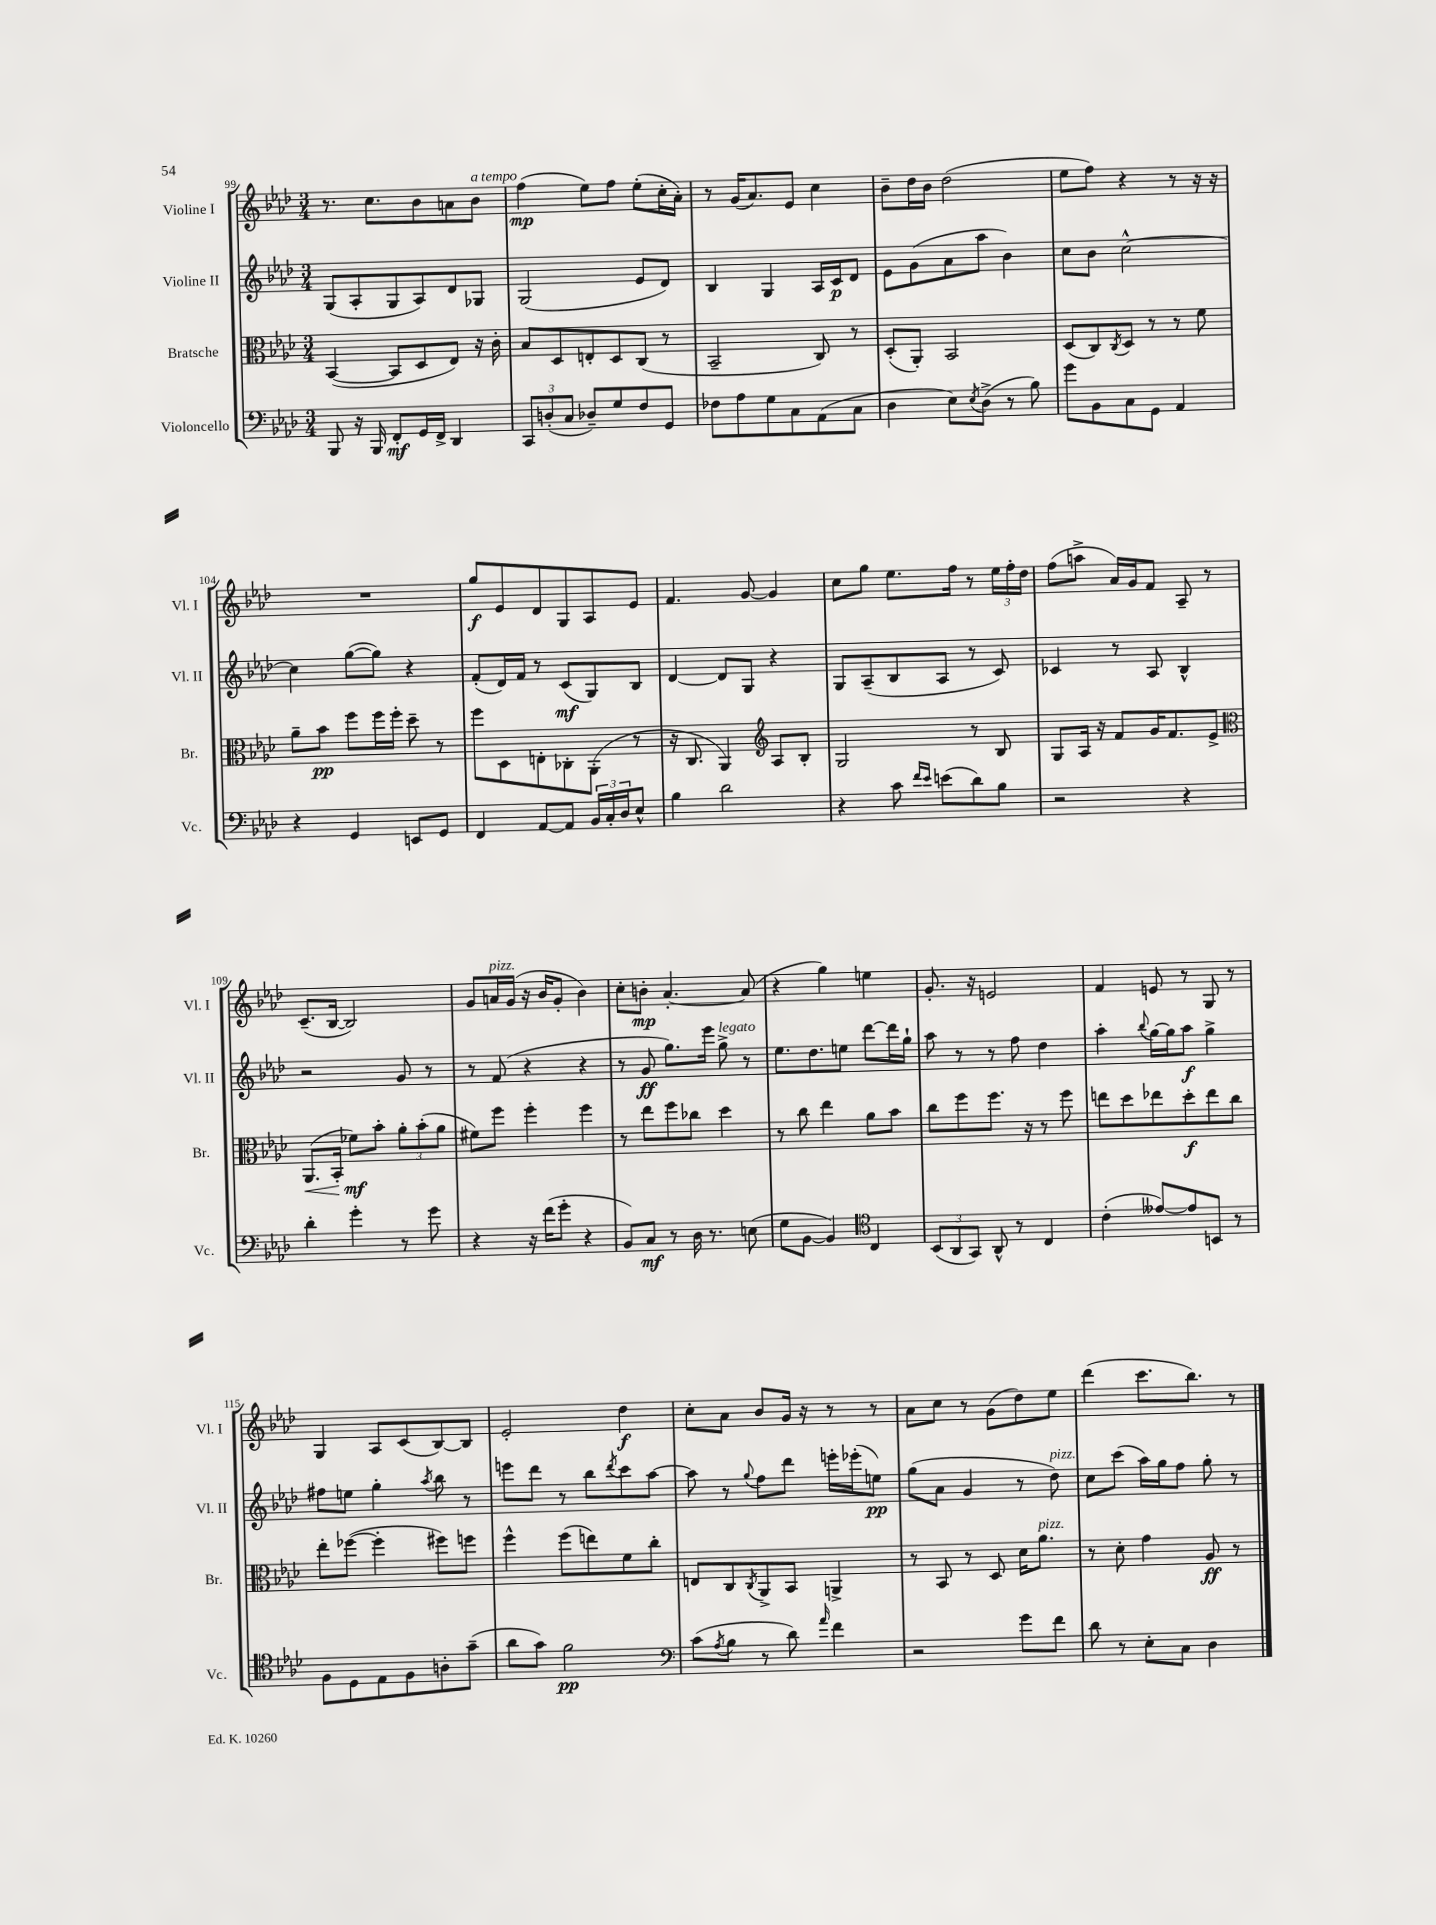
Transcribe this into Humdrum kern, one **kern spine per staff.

**kern	**kern	**kern	**kern
*staff4	*staff3	*staff2	*staff1
*clefF4	*clefC3	*clefG2	*clefG2
*k[b-e-a-d-]	*k[b-e-a-d-]	*k[b-e-a-d-]	*k[b-e-a-d-]
*M3/4	*M3/4	*M3/4	*M3/4
8BBB-	([4BB-	(8G	8.r
16r	.	8A-'	.
16BBB-	.	.	8.cc
8FF'	8BB-]	8G	.
16GG	8D-	8A-)	8b-
16FF^	.	.	.
4DD-	8E-)	8d-	8a
.	16r	8G-	8b-
.	16c'	.	.
=	=	=	=
12CC	8B-	(2G	(4ff
(12D'	.	.	.
.	8D-	.	.
12C	.	.	.
8D-~)	8E'	.	8ee-)
8G	8D-	.	8ff
8F	(8C	8e-	(8ee-'
8GG	8r	8d-)	16cc'
.	.	.	16a-')
=	=	=	=
8F-	2BB-~	4B-	8r
8A-	.	.	(16g
.	.	.	8.a-)
8G	.	4G	.
8C	.	.	8e-
(8AA-	8C)	16A-	4cc
.	.	16c	.
8C	8r	8d-	.
=	=	=	=
4D-	(8D-'	8e-	8b-~
.	8AA-')	(8g	16dd-
.	.	.	16b-
8E-)	2BB-	8a-	(2dd-
8qE-	.	.	.
(8D-^	.	8aa-	.
8r	.	4b-)	.
8B-)	.	.	.
=	=	=	=
8g	(8D-	8cc	8ee-
8BB-	8C)	8b-	8ff)
.	8qC	.	.
8C	8D-	[2cc^^	4r
8GG	8r	.	.
4AA-	8r	.	8r
.	8f	.	16r
.	.	.	16r
=	=	=	=
4r	8a-~	4cc]	2.r
.	8b-	.	.
4GG	8ff	([8gg	.
.	16ff	8gg])	.
.	16ff'	.	.
8EE	8dd-~	4r	.
8GG	8r	.	.
=	=	=	=
4FF	8ff	(8f'	8gg
.	8D-	16d-)	8e-
.	.	16f	.
[8AA-	8E'	8r	8d-
8AA-]	8C-'	(8c	8G
24BB-	(8AA-'	8G)	8A-
24C'	.	.	.
24D-	.	.	.
8E-^^	8r	8B-	8e-
=	=	=	=
4B-	16r	[4d-	4.f
.	8.C	.	.
2d-	4AA-)	8d-]	.
.	.	8G	[8g
*	*clefG2	*	*
.	8A-	4r	4g]
.	8B-'	.	.
=	=	=	=
4r	2G	8G	8cc
.	.	(8A-~	8gg
8c	.	8B-	8.ee-
16qqf	.	.	.
16qqe-	.	.	.
(8e	.	8A-	.
.	.	.	16ff
8d-)	8r	8r	8r
8B-	8B-	8c)	24ee-
.	.	.	24ff'
.	.	.	24dd-
=	=	=	=
2r	8G	4c-	(8ff
.	16A-	.	8aa^
.	16r	.	.
.	8f	8r	16a-)
.	.	.	16g
.	16g	8A-	8f
.	8.f	.	.
4r	.	4B-^^	8A-~
.	8e-^	.	8r
=	=	=	=
*	*clefC3	*	*
4d-'	(8.AA-	2r	(8.c~
.	16BB-'	.	[16B-
4g'	8f-)	.	2B-])
.	8b-'	.	.
8r	12a-'	8g	.
.	(12b-'	.	.
8g	.	8r	.
.	12a-	.	.
=	=	=	=
4r	8f#)	8r	8g
.	8ff	(8f	16a
.	.	.	(16g
16r	4ff'	4r	16r
(16f	.	.	16b-
8g'	.	.	8g'
4r	4ff	4r	4b-)
=	=	=	=
8BB-)	8r	8r	8cc'
8C	8ee-	8g	8b'
8r	8ff	8.gg)	[4.a-'
16D-	8cc-	.	.
8.r	.	16eee-	.
.	4dd-	8gg^	.
(8E	.	8r	(8a-]
=	=	=	=
8G	8r	8.ee-	4r
[8BB-	8cc	.	.
.	.	8.dd-	.
4BB-])	4ee-	.	4gg)
.	.	8ee	.
*clefC4	*	*	*
4C	8a-	[8ddd-	4ee
.	8b-	16ddd-]	.
.	.	16gg`	.
=	=	=	=
(12BB-	8cc	8aa-	8.g'
12AA-	.	.	.
.	8ff	8r	.
12GG)	.	.	.
.	.	.	16r
8AA-^^	8.ff	8r	2e
8r	.	8ff	.
.	16r	.	.
4C	8r	4dd-	.
.	8ff	.	.
=	=	=	=
(4c'	8ee	4aa-'	4f
.	8dd-	.	.
.	.	8qqbb-	.
[8e--)	8ee-	[16gg	8e
.	.	16gg]	.
8e--]	8dd-'	8aa-	8r
8BB	8ee-	4gg^	8G
8r	8cc	.	8r
=	=	=	=
8F	8ee-'	8ff#	4G
8D-	([8ff-	8ee	.
8E-	4ff-']	4gg'	8A-
8F	.	.	(8c
.	.	8qaa-	.
8A'	8ff#)	8bb-	[8B-)
(8g~	8ff	8r	8B-]
=	=	=	=
8a-	4ff^^	8eee	2e-'
8g)	.	8ddd-	.
2f	(8ff	8r	.
.	8ee)	8bb-	.
.	.	8qddd-	.
.	8f	8ccc	4dd-
.	8cc'	[8aa-	.
=	=	=	=
*clefF4	*	*	*
(8c	8E	8aa-]	8cc'
8qA-	.	.	.
8B-	8C	8r	8a-
.	8qC	8qqgg	.
8r	8AA-^	8ff	8b-
8d-)	8BB-	8ddd-	16g
.	.	.	16r
16qqa-	.	.	.
4f	4AA^	16eee'	8r
.	.	(16eee-'	.
.	.	8ee)	8r
=	=	=	=
2r	8r	(8gg	8a-
.	8BB-	8a-	8cc
.	8r	4g	8r
.	8D-	.	(8g
8g	16d-	8r	8dd-)
.	8.a-	.	.
8f	.	8dd-)	8ee-
=	=	=	=
8d-	8r	8cc	(4ddd-
8r	8d-'	(8ccc	.
8E-'	4g	16aa-)	8.ccc
.	.	16gg	.
8C	.	8ff	.
.	.	.	8.bb-)
4D-	8A-	8gg'	.
.	8r	8r	8r
==	==	==	==
*-	*-	*-	*-
